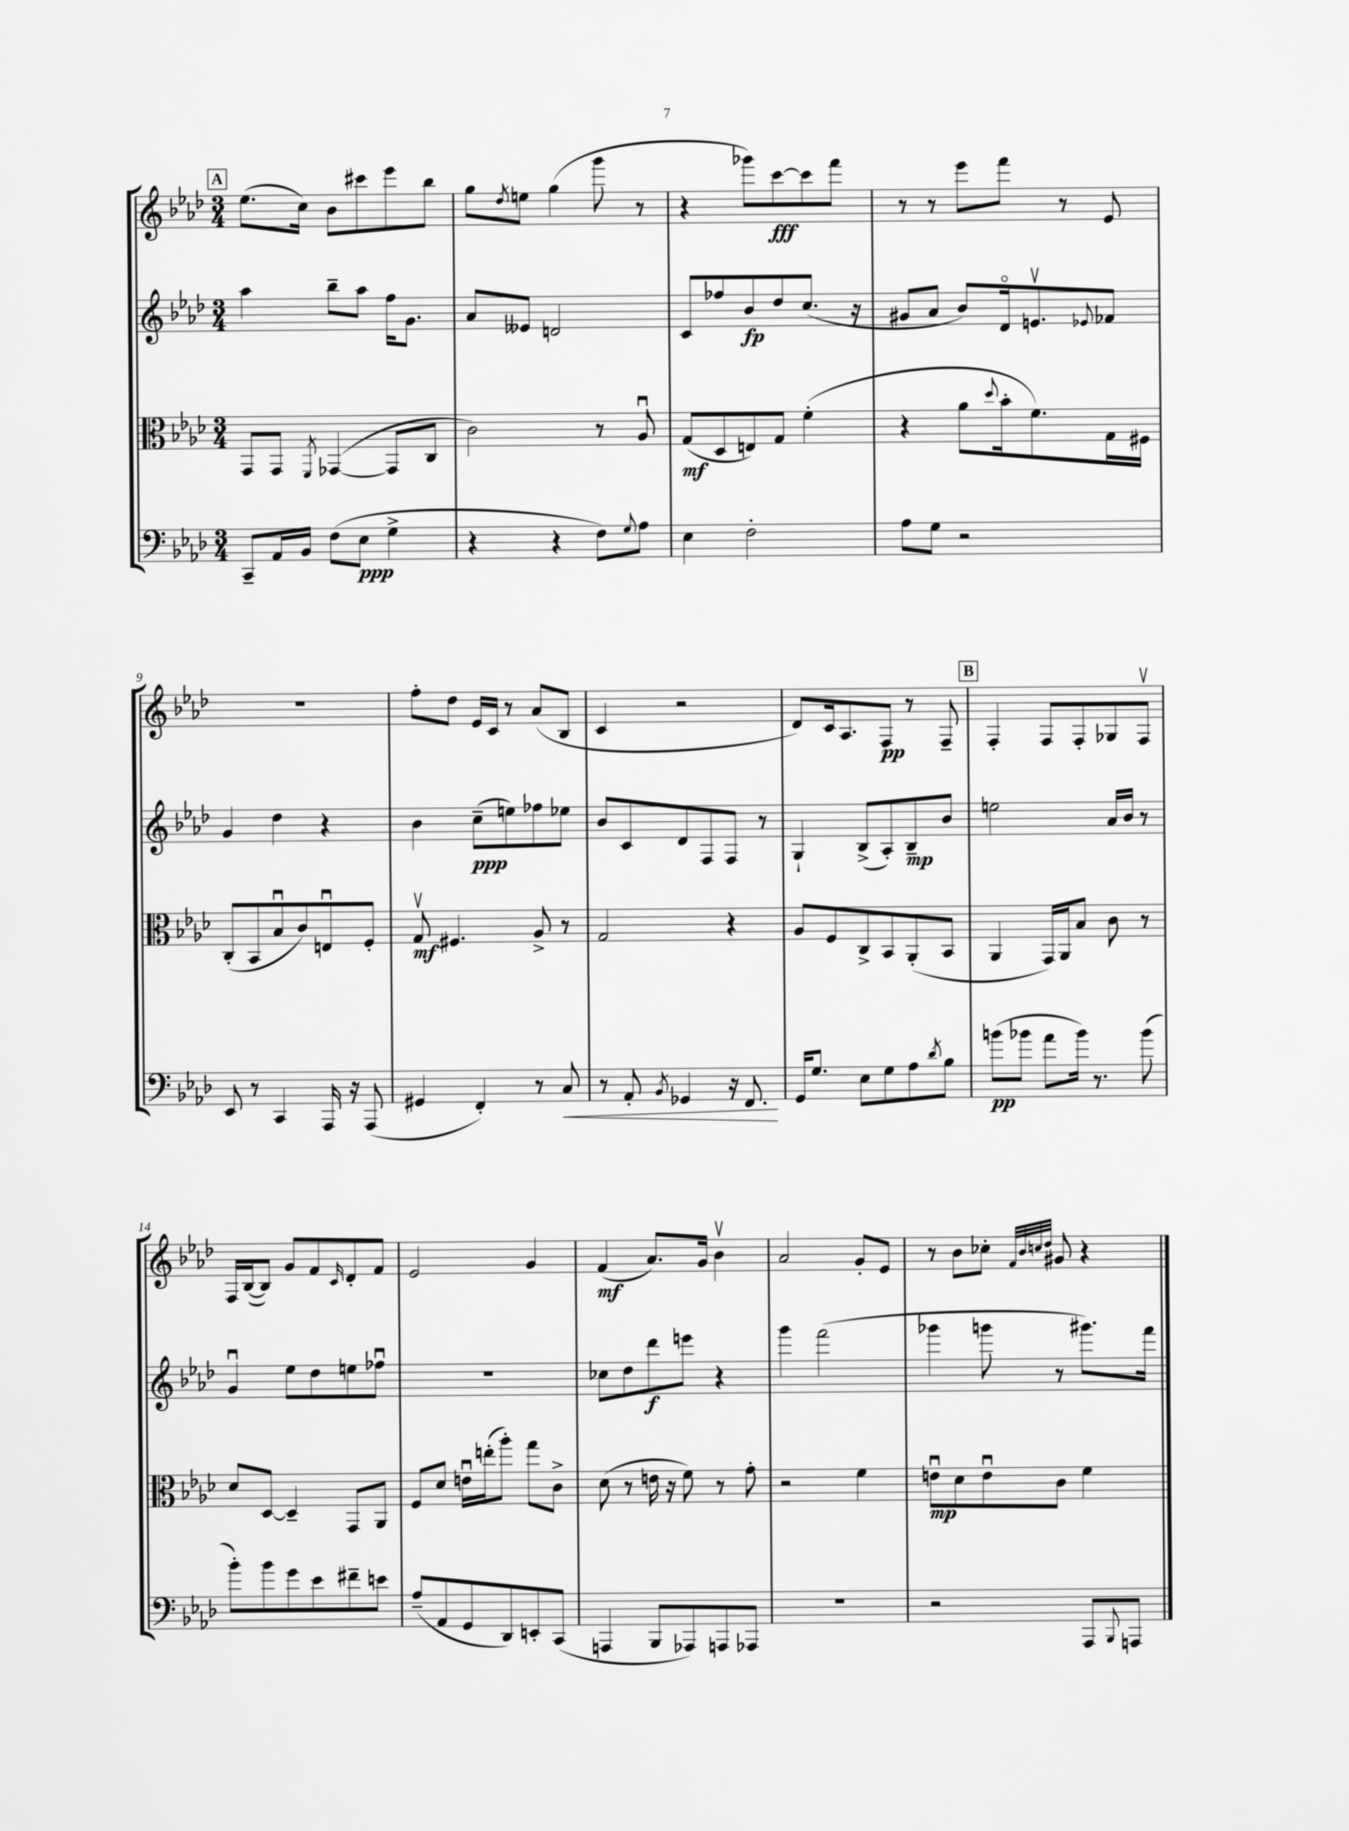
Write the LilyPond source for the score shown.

<<
\new StaffGroup <<
\new Staff = "s0" {
    \clef treble \key aes \major \numericTimeSignature \time 3/4
    \mark \markup { \box "A" } ees''8.( c''16) bes'8 cis'''8 ees'''8 bes''8 |
    g''8 \acciaccatura { des''8 } e''8 g''4( g'''8 r8 |
    r4 ges'''8) c'''8~\fff c'''8 f'''8 |
    r8 r8 ees'''8 f'''8 r8 ees'8 |
    R2. |
    f''8-. des''8 ees'16 c'16 r8 aes'8( bes8 |
    c'4 r2 |
    des'8) c'16 aes8. f8\pp r8 f8-- |
    \mark \markup { \box "B" } f4-. f8 f8-. ges8 f8\upbow |
    f16 bes16~( bes8) g'8 f'8 \grace { c'16 } des'8-. f'8 |
    ees'2 g'4 |
    f'4\mf( aes'8.) g'16 bes'4\upbow |
    aes'2 g'8-. ees'8 |
    r8 bes'8 ces''8-. \grace { f'32 bes'32 c''32 des''32 } gis'8 r4 \bar "|." |
}
\new Staff = "s1" {
    \clef treble \key aes \major \numericTimeSignature \time 3/4
    \mark \markup { \box "A" } aes''4 bes''8-- aes''8 f''16 g'8. |
    aes'8 eeses'8 d'2 |
    c'8 fes''8 bes'8\fp des''8 c''8.( r16 |
    gis'8 aes'8 bes'8) des'16\flageolet e'8.\upbow \appoggiatura { ees'8 } fes'8 |
    g'4 des''4 r4 |
    bes'4 c''8--\ppp( e''8) fes''8 ees''8 |
    bes'8 c'8 des'8 f8 f8 r8 |
    g4-! bes8->( aes8-.) bes8--\mp bes'8 |
    \mark \markup { \box "B" } e''2 aes'16 bes'16 r8 |
    g'4\downbow ees''8 des''8 e''8 fes''8\downbow |
    R2. |
    ces''8 des''8 des'''8\f e'''8 r4 |
    g'''4 f'''2( |
    ges'''4 g'''8 r8 gis'''8.) f'''16 \bar "|." |
}
\new Staff = "s2" {
    \clef alto \key aes \major \numericTimeSignature \time 3/4
    \mark \markup { \box "A" } g,8 g,8 \acciaccatura { f,8 } ges,4~( ges,8 c8 |
    c'2) r8 aes8\downbow |
    g8\mf( des8 e8) g8 f'4-.( |
    r4 aes'8 \appoggiatura { des''8 } bes'16-. f'8.) g16 fis16 |
    c8-.( bes,8 bes8\downbow c'8) e8\downbow f8-. |
    g8\upbow\mf fis4. aes8-> r8 |
    g2 r4 |
    aes8 f8 c8-> bes,8 aes,8-.( bes,8 |
    \mark \markup { \box "B" } aes,4 g,16) aes,16 bes8 c'8 r8 |
    des'8 des8~ des4-- g,8 aes,8 |
    f8 des'8 e'16\downbow e''16-.( aes''8-.) g''8 c'8-> |
    des'8( r8 e'16 r16 f'8) r8 g'8-. |
    r2 f'4 |
    e'8\downbow\mp des'8 e'8\downbow c'8 f'4 \bar "|." |
}
\new Staff = "s3" {
    \clef bass \key aes \major \numericTimeSignature \time 3/4
    \mark \markup { \box "A" } c,8-- aes,16 bes,16 f8( ees8\ppp g4-> |
    r4 r4 f8) \appoggiatura { g8 } aes8 |
    ees4 f2-. |
    aes8 g8 r2 |
    ees,8 r8 c,4 aes,,16 r16 aes,,8( |
    gis,4 f,4-.) r8 c8\< |
    r8 aes,8-. \acciaccatura { bes,8 } ges,4 r16 f,8.\! |
    g,16 g8. ees8 g8 aes8 \acciaccatura { des'8 } bes8 |
    \mark \markup { \box "B" } b'8\pp( bes'8 aes'8 bes'16) r8. bes'8( |
    bes'8-.) bes'8 g'8 ees'8 fis'8-- e'8 |
    aes8--( aes,8 g,8 des,8) e,8-. c,8( |
    a,,4 bes,,8 aes,,8) a,,8 aes,,8 |
    R2. |
    r2 aes,,8 \appoggiatura { bes,,8 } a,,8 \bar "|." |
}
>>
>>
\layout { \context { \Score currentBarNumber = #5 } }
